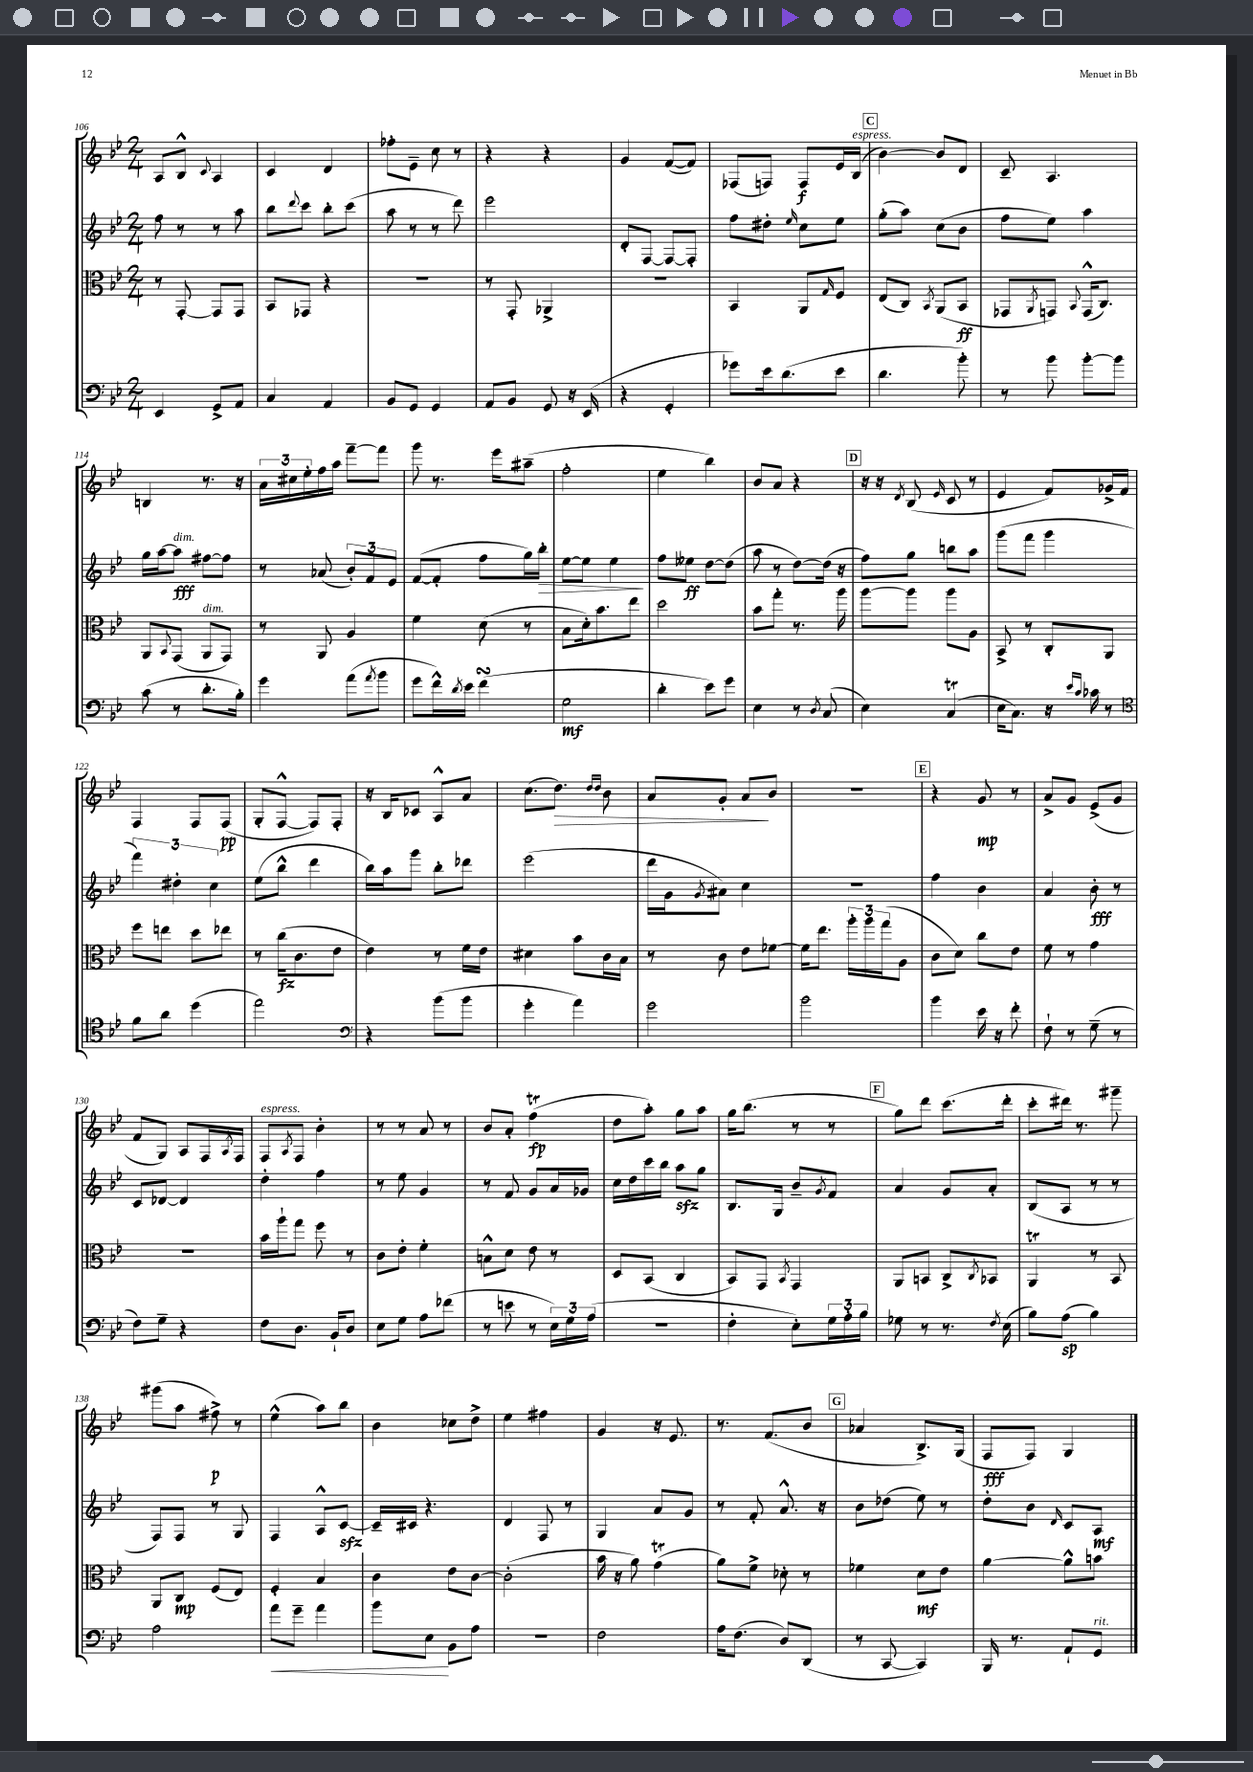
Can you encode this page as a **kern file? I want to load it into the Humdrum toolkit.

**kern	**dynam	**kern	**dynam	**kern	**dynam	**kern	**dynam
*part4	*part4	*part3	*part3	*part2	*part2	*part1	*part1
*staff4	*staff4	*staff3	*staff3	*staff2	*staff2	*staff1	*staff1
*clefF4	*	*clefC3	*	*clefG2	*	*clefG2	*
*k[b-e-]	*	*k[b-e-]	*	*k[b-e-]	*	*k[b-e-]	*
*M2/4	*	*M2/4	*	*M2/4	*	*M2/4	*
=106	=106	=106	=106	=106	=106	=106	=106
4EE-/	.	8r	.	8ff\	.	8A/L	.
.	.	[8GG'/	.	8r	.	8B-^^/J	.
.	.	.	.	.	.	8qqc/	.
8GG^/L	.	8GG/L]	.	8r	.	4A/	.
8AA/J	.	8GG/J	.	8aa\	.	.	.
=107	=107	=107	=107	=107	=107	=107	=107
4C/	.	8BB-/L	.	8bb-\L	.	4c/	.
.	.	.	.	8qqddd/	.	.	.
.	.	8GG-X/J	.	8ccc\J	.	.	.
4AA/	.	4r	.	8bb-'\L	.	4d/	.
.	.	.	.	(8ccc\J	.	.	.
=108	=108	=108	=108	=108	=108	=108	=108
8BB-/L	.	2r	.	8aa\	.	8ff-X'\L	.
8GG/J	.	.	.	8r	.	8e-~\J	.
4GG/	.	.	.	8r	.	8cc\	.
.	.	.	.	8ddd\)	.	8r	.
=109	=109	=109	=109	=109	=109	=109	=109
8AA/L	.	8r	.	2eee-\	.	4r	.
8BB-/J	.	8GG'/	.	.	.	.	.
8GG/	.	4AA-X^/	.	.	.	4r	.
16r	.	.	.	.	.	.	.
(16EE-/	.	.	.	.	.	.	.
=110	=110	=110	=110	=110	=110	=110	=110
4r	.	2r	.	8d'/L	.	4g/	.
.	.	.	.	[8F/J	.	.	.
4GG'/	.	.	.	8F/L_	.	([8f/L	.
.	.	.	.	8F'/J]	.	8f/J])	.
=111	=111	=111	=111	=111	=111	=111	=111
8g-X\L)	.	4BB-/	.	8ff\L	.	(8F-X/L	.
16e-\k	.	.	.	8dd#X'\J	.	8Fn/J)	.
(8.d\	.	.	.	.	.	.	.
.	.	.	.	16qqee-/	.	.	.
.	.	8AA/L	.	8cc\L	.	8F/L	f
.	.	16qqG/	.	.	.	.	.
8e-\J	.	8F/J	.	8ee-\J	.	16e-/L	.
!	!	!	!	!	!	!LO:TX:a:i:t=espress.	!
.	.	.	.	.	.	(16B-/JJ	.
!!LO:REH:place=s1:t=C
=112	=112	=112	=112	=112	=112	=112	=112
4.d\	.	(8E-/L	.	(8gg'\L	.	[4b-\)	.
.	.	8C/J)	.	8aa\J)	.	.	.
.	.	8qBB-/	.	.	.	.	.
.	.	(8AA/L	.	(8cc\L	.	8b-/L]	.
8b-'\)	.	8BB-/J	ff	8b-\J	.	8d/J	.
=113	=113	=113	=113	=113	=113	=113	=113
8r	.	8GG-X/L	.	8ff\L	.	8c~/	.
.	.	8qAA/	.	.	.	.	.
8b-\	.	8GGn/J)	.	8ee-\J)	.	4.A/	.
.	.	8qqBB-/	.	.	.	.	.
[8b-'\L	.	(16GG^^/KL	.	4aa\	.	.	.
.	.	8.C/J)	.	.	.	.	.
8b-\J]	.	.	.	.	.	.	.
!!LO:LB:g=z
=114	=114	=114	=114	=114	=114	=114	=114
(8c\	.	8AA/L	.	16gg\LL	.	4Bn/	.
.	.	.	.	[16aa\J	.	.	.
.	.	8qqBB-/	.	.	.	.	.
!	!	!	!	!LO:TX:a:i:t=dim.	!	!	!
8r	.	(8GG/J	.	8aa\J]	fff	.	.
!	!	!LO:TX:a:i:t=dim.	!	!	!	!	!
8.d'\L	.	8AA/L	.	[8ff#X\L	.	8.r	.
.	.	8GG/J)	.	8ff#\J]	.	.	.
16B-'\Jk)	.	.	.	.	.	16r	.
=115	=115	=115	=115	=115	=115	=115	=115
4g\	.	8r	.	8r	.	24a\LL	.
.	.	.	.	.	.	24cc#X\	.
.	.	.	.	.	.	24ee-'\	.
.	.	8AA/	.	(8a-X/	.	16ff\	.
.	.	.	.	.	.	16aa\JJ	.
(8a\L	.	4A/	.	12b-'/L)	.	[8fff~\L	.
.	.	.	.	12f/	.	.	.
8qa/	.	.	.	.	.	.	.
8b-\J	.	.	.	.	.	8fff\J]	.
.	.	.	.	12e-/J	.	.	.
=116	=116	=116	=116	=116	=116	=116	=116
8g\L	.	4f\	.	([8f/L	.	8ggg\	.
16f^^\L)	.	.	.	8f'/J]	.	8.r	.
8qd/	.	.	.	.	.	.	.
16e-\JJ	.	.	.	.	.	.	.
(4fsSSS\	.	(8d\	.	8ff\L	.	.	.
.	.	.	.	.	.	16eee-\KL	.
.	.	8r	.	16gg\L)	.	(8aa#X~\J	.
!	!	!	!	!	!LO:HP:b	!	!
.	.	.	.	16bb-'\JJ	>	.	.
=117	=117	=117	=117	=117	=117	=117	=117
2G\	mf	8B-\L	.	[8ee-\L	.	2ff'\	.
.	.	16d'\k)	.	8ee-\J]	.	.	.
.	.	8.b-\	.	.	.	.	.
.	.	.	.	4ee-\	.	.	.
.	.	8ee-\J	.	.	.	.	.
.	.	.	.	.	]	.	.
=118	=118	=118	=118	=118	=118	=118	=118
4d'\	.	2dd\	.	8ff\L	.	4ee-\	.
.	.	.	.	8ee--X\J	ff	.	.
8e-\L)	.	.	.	[8dd\L	.	4bb-\)	.
8g\J	.	.	.	(8dd\J]	.	.	.
=119	=119	=119	=119	=119	=119	=119	=119
4E-\	.	8b-\L	.	8aa\	.	8b-/L	.
.	.	8gg'\J	.	8r	.	8a/J	.
8r	.	8.r	.	[8dd\L)	.	4r	.
8qD/	.	.	.	.	.	.	.
(8C/	.	.	.	(16dd\Jk]	.	.	.
.	.	16aa\	.	16r	.	.	.
!!LO:REH:place=s1:t=D
=120	=120	=120	=120	=120	=120	=120	=120
4E-\)	.	[8aa\L	.	8ff\L)	.	16r	.
.	.	.	.	.	.	16r	.
.	.	.	.	.	.	8qd/	.
.	.	8aa\J]	.	8gg\J	.	(8B-/	.
.	.	.	.	.	.	16qqe-/	.
(4CT/	.	8aa\L	.	8bbn\L	.	8c/	.
.	.	8A\J	.	8aa\J	.	8r	.
=121	=121	=121	=121	=121	=121	=121	=121
16E-\KL	.	8BB-^/	.	(8ggg\L	.	4e-/	.
8.C\J)	.	.	.	.	.	.	.
.	.	8r	.	8fff\J	.	.	.
16r	.	8C'/L	.	4ggg\	.	8f/L)	.
16qqe-/LL	.	.	.	.	.	.	.
16qqc/JJ	.	.	.	.	.	.	.
16c-X\	.	.	.	.	.	.	.
8r	.	8AA/J	.	.	.	16g-X^/L	.
.	.	.	.	.	.	16f/JJ	.
!!LO:LB:g=z
=122	=122	=122	=122	=122	=122	=122	=122
*clefC4	*	*	*	*	*	*	*
8f\L	.	8ff\L	.	6fff\)	.	4F/	.
8a\J	.	8een\J	.	.	.	.	.
.	.	.	.	6dd#X'\	.	.	.
(4dd\	.	8dd\L	.	.	.	8F/L	.
.	.	.	.	6cc\	.	.	.
.	.	8ee-X\J	.	.	.	(8F/J	pp
=123	=123	=123	=123	=123	=123	=123	=123
2ee-\)	.	8r	.	(8ee-\L	.	8G'/L	.
.	.	(16cc\KL	fz	8bb-^^\J	.	[8F^^/J	.
.	.	8.c\	.	.	.	.	.
.	.	.	.	4ddd\	.	8F/L])	.
.	.	8e-\J	.	.	.	8F'/J	.
=124	=124	=124	=124	=124	=124	=124	=124
*clefF4	*	*	*	*	*	*	*
4r	.	4e-\)	.	16bb-\LL)	.	16r	.
.	.	.	.	16aa\J	.	16B-/KL	.
.	.	.	.	8ggg\J	.	8c-X/J	.
(8b-\L	.	8r	.	8bb-'\L	.	8A^^/L	.
8b-\J	.	16f\LL	.	8ddd-X\J	.	8a/J	.
.	.	16e-\JJ	.	.	.	.	.
=125	=125	=125	=125	=125	=125	=125	=125
4g'\	.	4d#X\	.	(2eee-\	.	(8.cc\L	.
!	!	!	!	!	!	!	!LO:HP:b
.	.	.	.	.	.	8.dd\J)	>
4a\)	.	8b-\L	.	.	.	.	.
.	.	.	.	.	.	16qqdd/LL	.
.	.	.	.	.	.	16qqdd/JJ	.
.	.	16c\L	.	.	.	8b-\	.
.	.	16B-\JJ	.	.	.	.	.
=126	=126	=126	=126	=126	=126	=126	=126
2g\	.	8r	.	16ddd\LL	.	8a/L	.
.	.	.	.	16g\J	.	.	.
.	.	.	.	8qg/	.	.	.
.	.	8c\	.	8a#X\J)	.	8g'/J	.
.	.	8e-\L	.	4cc\	.	8a/L	.
.	.	[8f-X\J	.	.	.	8b-/J	]
=127	=127	=127	=127	=127	=127	=127	=127
2b-\	.	16f-\KL]	.	2r	.	2r	.
.	.	8.ee-\J	.	.	.	.	.
.	.	24aa'\LL	.	.	.	.	.
.	.	24aa\	.	.	.	.	.
.	.	(24gg\J	.	.	.	.	.
.	.	8A\J	.	.	.	.	.
!!LO:REH:place=s1:t=E
=128	=128	=128	=128	=128	=128	=128	=128
4b-\	.	8c\L	.	4ff\	.	4r	.
.	.	8d\J)	.	.	.	.	.
16e-\	.	8cc\L	.	4b-\	.	8g/	mp
16r	.	.	.	.	.	.	.
8f'\	.	8e-\J	.	.	.	8r	.
=129	=129	=129	=129	=129	=129	=129	=129
8F`\	.	8f\	.	4a/	.	8a^/L	.
8r	.	8r	.	.	.	8g/J	.
(8G~\	.	4g\	.	8b-'\	fff	(8e-^/L	.
8r	.	.	.	8r	.	8g/J	.
!!LO:LB:g=z
=130	=130	=130	=130	=130	=130	=130	=130
8F\L)	.	2r	.	8c/L	.	8f/L	.
8G~\J	.	.	.	[8d-X/J	.	8G/J)	.
4r	.	.	.	4d-/]	.	8A/L	.
.	.	.	.	.	.	16F/L	.
.	.	.	.	.	.	8qA/	.
.	.	.	.	.	.	16F/JJ	.
=131	=131	=131	=131	=131	=131	=131	=131
!	!	!	!	!	!	!LO:TX:a:i:t=espress.	!
8F\L	.	16b-\LL	.	4dd'\	.	8F/L	.
.	.	16aa`\J	.	.	.	.	.
.	.	.	.	.	.	8qA/	.
8.D\J	.	8gg\J	.	.	.	8F/J	.
.	.	8ff\	.	4ff\	.	4b-'\	.
16BB-`/KL	.	.	.	.	.	.	.
8D/J	.	8r	.	.	.	.	.
=132	=132	=132	=132	=132	=132	=132	=132
8E-\L	.	8c\L	.	8r	.	8r	.
8G\J	.	8e-'\J	.	8ee-\	.	8r	.
8A\L	.	4f'\	.	4g/	.	8a/	.
(8f-X\J	.	.	.	.	.	8r	.
=133	=133	=133	=133	=133	=133	=133	=133
8r	.	8Bn^^\L	.	8r	.	8b-/L	.
8en\	.	8d\J	.	8f/	.	8a'/J	.
8r	.	8e-\	.	8g/L	.	(4ffT\	fp
24E-\LL)	.	8r	.	16a/L	.	.	.
24G\	.	.	.	.	.	.	.
.	.	.	.	16g-X/JJ	.	.	.
(24A\JJ	.	.	.	.	.	.	.
=134	=134	=134	=134	=134	=134	=134	=134
2r	.	8D/L	.	16cc\LL	.	8dd\L	.
.	.	.	.	16dd\	.	.	.
.	.	(8BB-/J	.	16ccc\	.	8aa'\J)	.
.	.	.	.	16bb-\JJ	.	.	.
.	.	4C/	.	8aazz\L	.	8gg\L	.
.	.	.	.	8gg\J	.	8aa\J	.
=135	=135	=135	=135	=135	=135	=135	=135
4F'\	.	8BB-/L)	.	8.B-/L	.	16gg\KL	.
.	.	.	.	.	.	(8.bb-\J	.
.	.	8GG/J	.	.	.	.	.
.	.	.	.	16G/Jk	.	.	.
.	.	8qBB-/	.	.	.	.	.
8E-'\L)	.	4GG/	.	8b-~/L	.	8r	.
.	.	.	.	8qg/	.	.	.
24G\L	.	.	.	8f/J	.	8r	.
24A'\	.	.	.	.	.	.	.
24B-\JJ	.	.	.	.	.	.	.
!!LO:REH:place=s1:t=F
=136	=136	=136	=136	=136	=136	=136	=136
8G-X\	.	8AA/L	.	4a/	.	8gg\L)	.
8r	.	8BBn/J	.	.	.	8ddd\J	.
8.r	.	8C^/L	.	8g/L	.	(8.ccc\L	.
.	.	8qC/	.	.	.	.	.
.	.	8BB-X/J	.	8a'/J	.	.	.
8qF/	.	.	.	.	.	.	.
(16E-\	.	.	.	.	.	16ddd'\Jk	.
=137	=137	=137	=137	=137	=137	=137	=137
8B-\L)	.	4AAt/	.	(8B-/L	.	8ccc'\L	.
(8A\J	sp	.	.	8A/J	.	16ddd#X\Jk)	.
.	.	.	.	.	.	8.r	.
4B-\)	.	8r	.	8r	.	.	.
.	.	8BB-/	.	8r	.	8ggg#X~\	.
!!LO:LB:g=z
=138	=138	=138	=138	=138	=138	=138	=138
2A\	.	8AA/L	.	8F/L)	.	(8ggg#X\L	.
.	.	8C/J	mp	8F/J	.	8aa\J	.
.	.	(8F/L	.	8r	.	8ff#X^\)	p
.	.	8E-/J)	.	8G/	.	8r	.
=139	=139	=139	=139	=139	=139	=139	=139
!	!LO:HP:b	!	!	!	!	!	!
8a\L	<	4F'/	.	4F/	.	(4ee-^^\	.
8g~\J	.	.	.	.	.	.	.
4a\	.	4B-/	.	8A^^/L	.	8aa\L)	.
.	.	.	.	[8czz/J	.	8bb-\J	.
=140	=140	=140	=140	=140	=140	=140	=140
8b-\L	.	4c\	.	16c~/LL]	.	4b-\	.
.	.	.	.	16c#X/JJ	.	.	.
8E-\J	.	.	.	4.r	.	.	.
8BB-\L	[	8e-\L	.	.	.	8cc-X\L	.
8A\J	.	[8c\J	.	.	.	8dd^\J	.
=141	=141	=141	=141	=141	=141	=141	=141
2r	.	(2c'\]	.	4d/	.	4ee-\	.
.	.	.	.	8F/	.	4ff#X\	.
.	.	.	.	8r	.	.	.
=142	=142	=142	=142	=142	=142	=142	=142
2F\	.	16b-\	.	4G/	.	4g/	.
.	.	16r	.	.	.	.	.
.	.	8a\)	.	.	.	.	.
.	.	(4gT\	.	8a/L	.	16r	.
.	.	.	.	.	.	8.e-/	.
.	.	.	.	8g/J	.	.	.
=143	=143	=143	=143	=143	=143	=143	=143
16A\KL	.	8a\L)	.	8r	.	8.r	.
(8.F\J	.	.	.	.	.	.	.
.	.	8f^\J	.	8f'/	.	.	.
.	.	.	.	.	.	(8.f/L	.
8D/L)	.	8d-X'\	.	8.a^^/	.	.	.
(8DD/J	.	8r	.	.	.	8b-/J	.
.	.	.	.	16r	.	.	.
!!LO:REH:place=s1:t=G
=144	=144	=144	=144	=144	=144	=144	=144
8r	.	4f-X\	.	8b-\L	.	4a-X/	.
[8CC/	.	.	.	(8dd-X\J	.	.	.
4CC/])	.	8d\L	mf	8ee-\)	.	8.B-^/L)	.
.	.	8e-\J	.	8r	.	.	.
.	.	.	.	.	.	(16G/Jk	.
=145	=145	=145	=145	=145	=145	=145	=145
16BBB-/	.	[4a\	.	8dd'\L	.	8F/L	fff
8.r	.	.	.	.	.	.	.
.	.	.	.	8b-\J	.	8F/J)	.
.	.	.	.	16qqd/	.	.	.
8AA`/L	.	8a^^\L]	.	8c/L	.	4G/	.
!LO:TX:a:i:t=rit.	!	!	!	!	!	!	!
8GG/J	.	8bn\J	.	8A/J	mf	.	.
==	==	==	==	==	==	==	==
*-	*-	*-	*-	*-	*-	*-	*-
